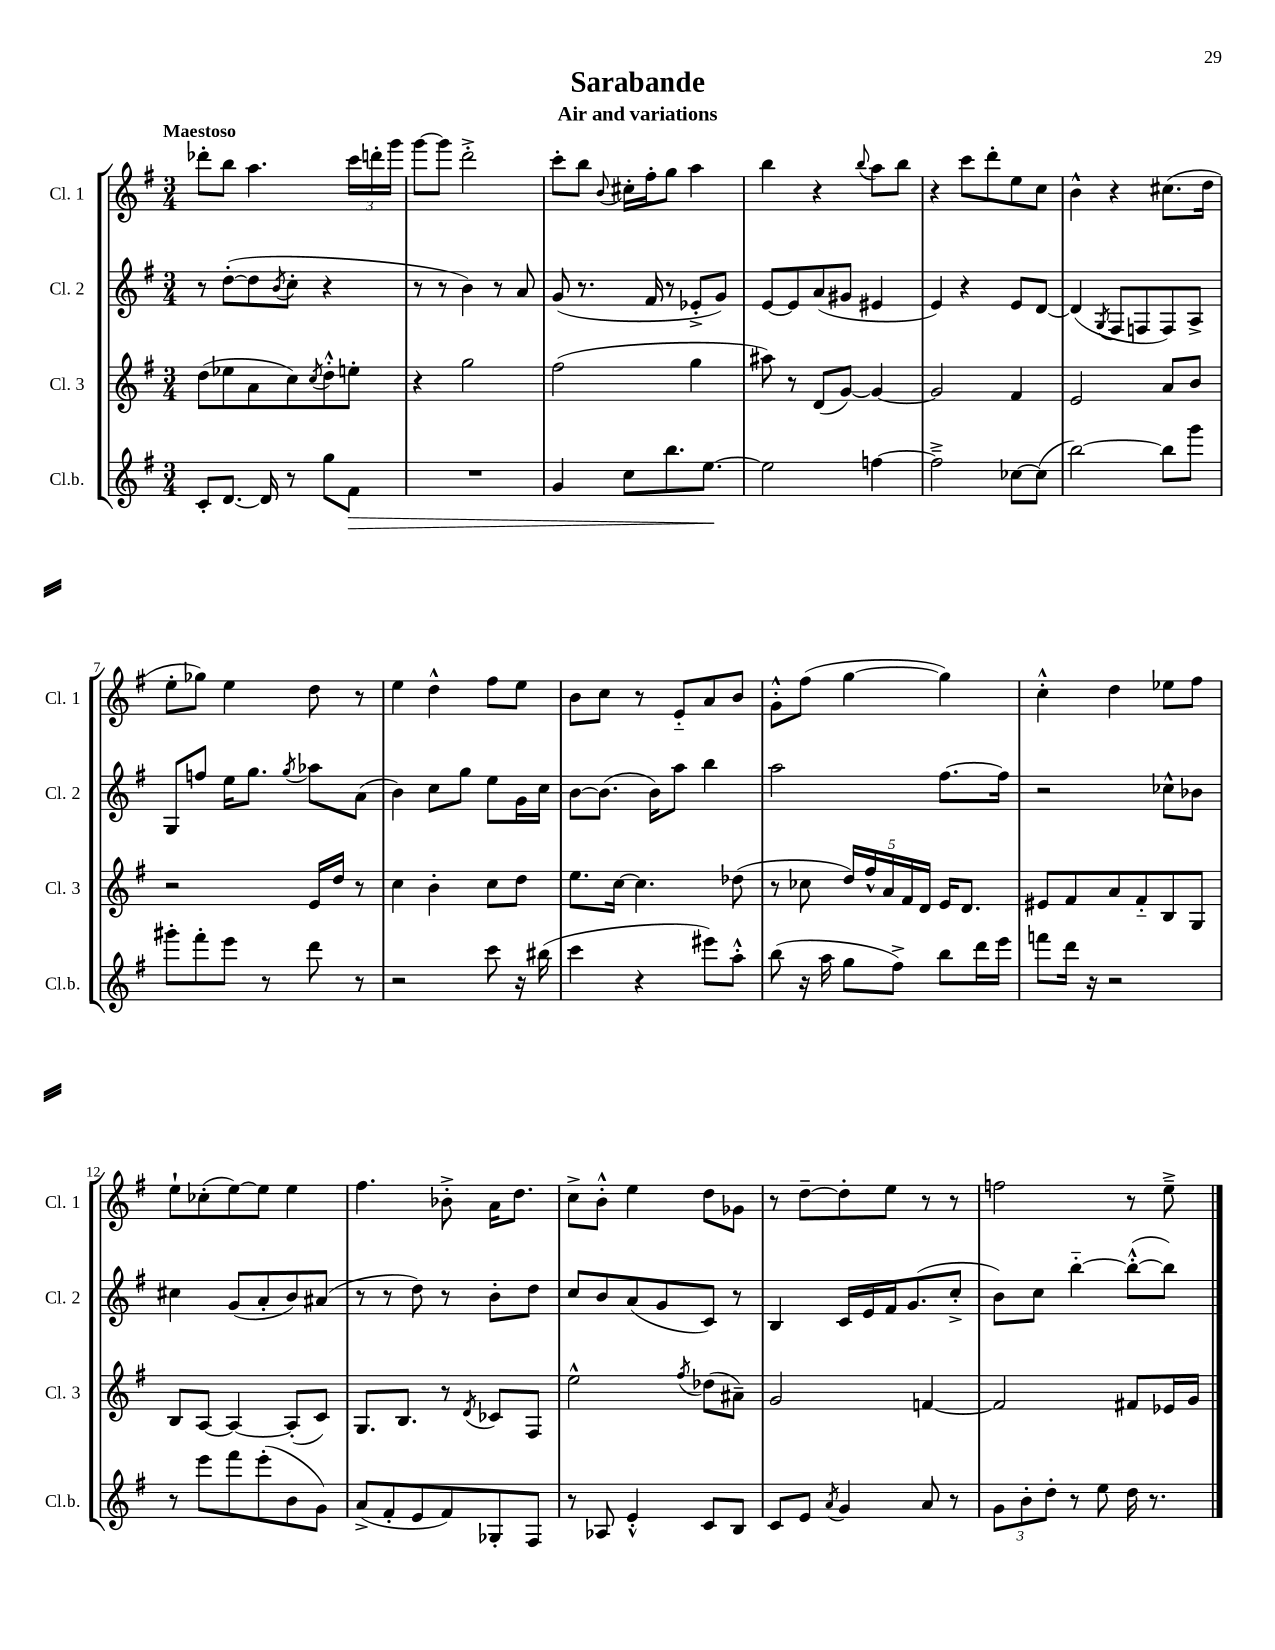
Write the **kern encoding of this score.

**kern	**kern	**kern	**kern
*staff4	*staff3	*staff2	*staff1
*clefG2	*clefG2	*clefG2	*clefG2
*k[f#]	*k[f#]	*k[f#]	*k[f#]
*M3/4	*M3/4	*M3/4	*M3/4
8c'/L	(8dd\L	8r	8ddd-'\L
[8.d/J	8ee-\	([8dd'\L	8bb\J
.	8a\	8dd\]	4.aa\
16d/]	.	.	.
.	.	8qb/	.
8r	8cc\)	8cc'\J	.
.	8qcc/	.	.
8gg\L	8dd'^^\	4r	.
8f#\J	8ee'\J	.	24ccc\LL
.	.	.	24ddd'\
.	.	.	24ggg\JJ
=	=	=	=
2.r	4r	8r	[8ggg\L
.	.	8r	8ggg\]J
.	2gg\	4b\)	2ddd'^\
.	.	8r	.
.	.	8a/	.
=	=	=	=
4g/	(2ff#\	(8g/	8ccc'\L
.	.	8.r	8bb\J
.	.	.	8qqb/
8cc\L	.	.	16cc#'\LL
.	.	16f#/	16ff#'\J
8.bb\	.	8r	8gg\J
.	4gg\	8e-'^/L	4aa\
[8.ee\J	.	.	.
.	.	8g/J)	.
=	=	=	=
2ee\]	8aa#\)	[8e/L	4bb\
.	8r	8e/]	.
.	(8d/L	(8a/	4r
.	[8g/J)	8g#/J	.
.	.	.	8qqbb/
[4ff\	4g/_	4e#/	8aa\L
.	.	.	8bb\J
=	=	=	=
2ff~^\]	2g/]	4e/)	4r
.	.	4r	8ccc\L
.	.	.	8ddd'\
[8cc-\L	4f#/	8e/L	8ee\
(8cc-\]J	.	[8d/J	8cc\J
=	=	=	=
[2bb\)	2e/	(4d/]	4b^^\
.	.	8qG/	.
.	.	8F#/L	4r
.	.	8F/	.
8bb\]L	8a/L	8F/)	(8.cc#\L
8ggg\J	8b/J	8A^/J	.
.	.	.	16dd\Jk
=	=	=	=
8ggg#'\L	2r	8G/L	8ee'\L
8fff#'\	.	8ff/J	8gg-\J)
8eee\J	.	16ee\LK	4ee\
.	.	8.gg\J	.
8r	.	.	.
.	.	8qgg/	.
8ddd\	16e/LL	8aa-\L	8dd\
.	16dd/JJ	.	.
8r	8r	(8a\J	8r
=	=	=	=
2r	4cc\	4b\)	4ee\
.	4b'\	8cc\L	4dd^^\
.	.	8gg\J	.
8ccc\	8cc\L	8ee\L	8ff#\L
16r	8dd\J	16g\L	8ee\J
(16bb#\	.	16cc\JJ	.
=	=	=	=
4ccc\	8.ee\L	[8b\L	8b\L
.	.	(8.b\]J	8cc\J
.	[16cc\Jk	.	.
4r	4.cc\]	.	8r
.	.	16b\LK)	.
.	.	8aa\J	8e'~/L
8eee#\L)	.	4bb\	8a/
8aa'^^\J	(8dd-\	.	8b/J
=	=	=	=
(8bb\	8r	2aa\	8g'^^\L
16r	8cc-\	.	(8ff#\J
16aa\	.	.	.
8gg\L	20dd/LL)	.	[4gg\
.	20ff#^^/	.	.
.	20a/	.	.
8ff#^\J)	.	.	.
.	20f#/	.	.
.	20d/JJ	.	.
8bb\L	16e/LK	[8.ff#\L	4gg\])
.	8.d/J	.	.
16ddd\L	.	.	.
16eee\JJ	.	16ff#\]Jk	.
=	=	=	=
8fff\L	8e#/L	2r	4cc'^^\
16ddd\Jk	8f#/	.	.
16r	.	.	.
2r	8a/	.	4dd\
.	8f#'~/	.	.
.	8B/	8cc-^^\L	8ee-\L
.	8G/J	8b-\J	8ff#\J
=	=	=	=
8r	8B/L	4cc#\	8ee`\L
8eee\L	[8A/J	.	(8cc-'\
8fff#\	4A/_	(8g/L	[8ee\)
(8eee'\	.	8a'/	8ee\]J
8b\	(8A'/]L	8b/)	4ee\
8g\J)	8c/J)	(8a#/J	.
=	=	=	=
(8a^/L	8.G/L	8r	4.ff#\
8f#'/	.	8r	.
.	8.B/J	.	.
8e/	.	8dd\)	.
8f#/)	8r	8r	8b-'^\
.	8qd/	.	.
8G-'/	8c-/L	8b'\L	16a\LK
.	.	.	8.dd\J
8F#/J	8F#/J	8dd\J	.
=	=	=	=
8r	2ee^^\	8cc/L	8cc^\L
8A-/	.	8b/	8b'^^\J
4e'^^/	.	(8a/	4ee\
.	.	8g/	.
.	8qff#/	.	.
8c/L	(8dd-\L	8c/J)	8dd\L
8B/J	8a#~\J)	8r	8g-\J
=	=	=	=
8c/L	2g/	4B/	8r
8e/J	.	.	[8dd~\L
8qa/	.	.	.
4g/	.	16c/LL	8dd'\]
.	.	16e/	.
.	.	16f#/J	8ee\J
.	.	(8.g/	.
8a/	[4f/	.	8r
8r	.	8cc'^/J	8r
=	=	=	=
12g\L	2f/]	8b\L)	2ff\
12b'\	.	.	.
.	.	8cc\J	.
12dd'\J	.	.	.
8r	.	[4bb'~\	.
8ee\	.	.	.
16dd\	8f#/L	(8bb'^^\_L	8r
8.r	.	.	.
.	16e-/L	8bb\]J)	8ee~^\
.	16g/JJ	.	.
==	==	==	==
*-	*-	*-	*-
